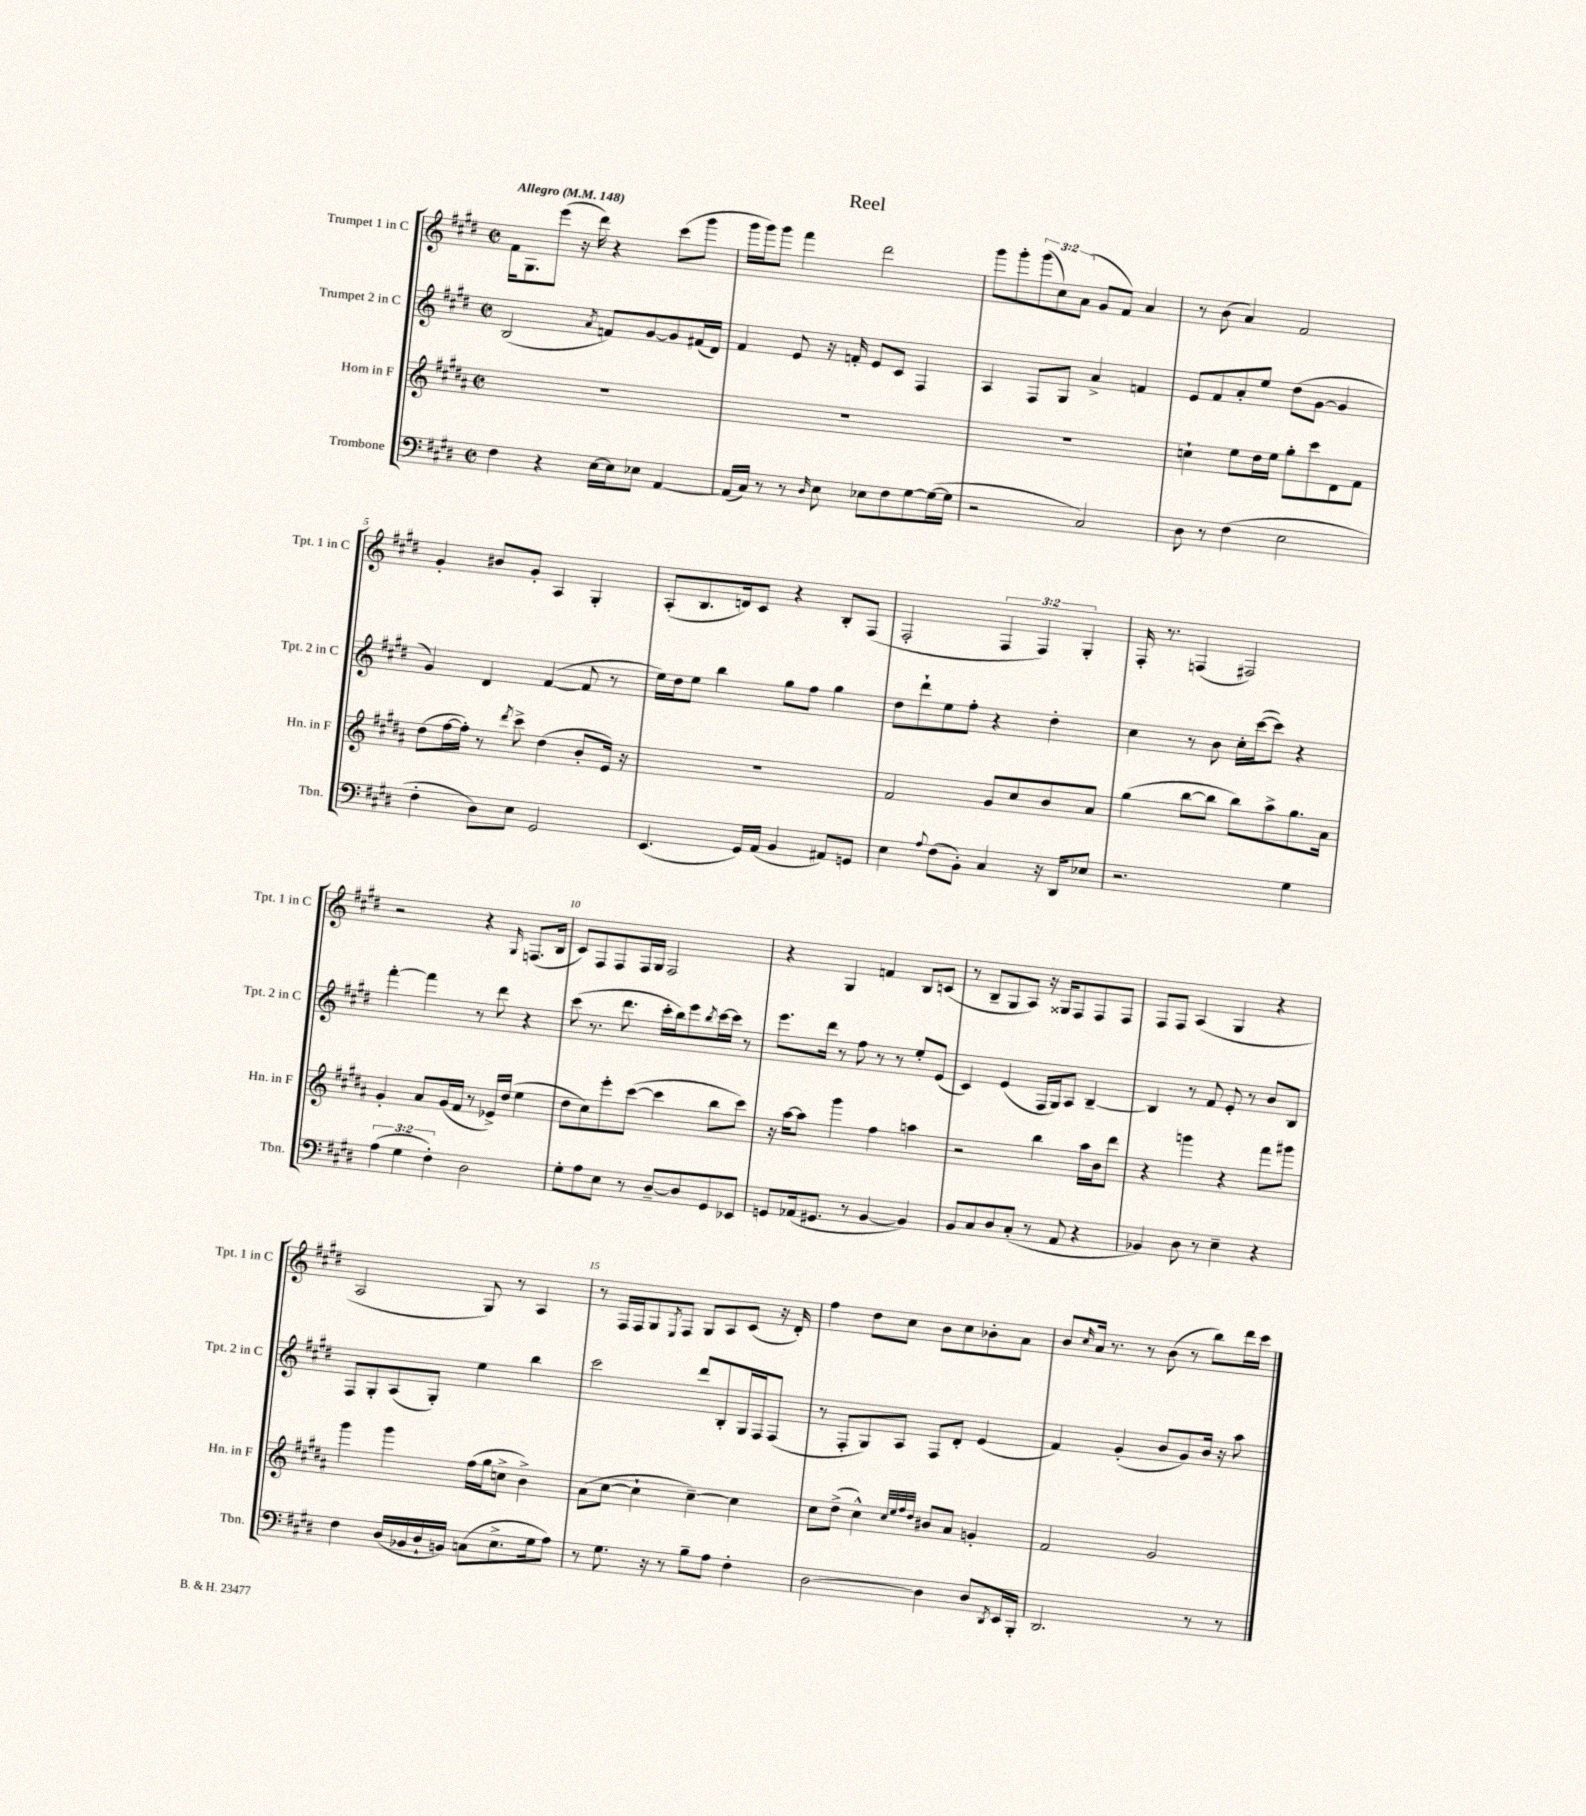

**kern	**kern	**kern	**kern
*staff4	*staff3	*staff2	*staff1
*clefF4	*clefG2	*clefG2	*clefG2
*k[f#c#g#d#]	*k[f#c#g#d#a#]	*k[f#c#g#d#]	*k[f#c#g#d#]
*M2/2	*M2/2	*M2/2	*M2/2
*met(c|)	*met(c|)	*met(c|)	*met(c|)
*MM148	*MM148	*MM148	*MM148
4F#	1r	(2B	16f#
.	.	.	8.G#
4r	.	.	(8eee
.	.	.	16r
.	.	.	16ddd#)
.	.	8qa	.
[16E	.	8f)	4r
16E]	.	.	.
8E-	.	[8g#	.
[4AA	.	8g#]	(8ccc#
.	.	(16f#	8ggg#
.	.	16d#)	.
=	=	=	=
(16AA]	1r	4f#	16ggg#
16C#)	.	.	16ggg#)
8r	.	.	8ggg#
8r	.	8e	4fff#
16qqD#	.	.	.
8E	.	16r	.
.	.	16f'	.
8E-	.	8e	2ddd#
8F#	.	8c#	.
[8G#	.	4F#	.
(16G#_	.	.	.
16G#]	.	.	.
=	=	=	=
2r	1r	4A	8ggg#
.	.	.	8ggg#'
.	.	8F#	(12ggg#
.	.	.	12cc#)
.	.	8G#	.
.	.	.	(12a
2C#)	.	4a^	8g#
.	.	.	8f#)
.	.	4f	4a
=	=	=	=
8D#	4cc`	8e	8r
8r	.	8f#	(8b
(4F#	8ee	8a'	4a)
.	16dd#	8ee	.
.	16ee	.	.
2E	8gg#'	(8dd#	2f#
.	8ccc#	[8g#	.
.	8d#	4g#]	.
.	8f#	.	.
=	=	=	=
4F#'	(8dd#	4g#)	4g#'
.	[16ff#	.	.
.	16ff#'])	.	.
8D#)	8r	4d#	8b#
.	8qddd#	.	.
8E	8ccc#^	.	8g#'
2GG#	(4dd#	([4f#	4A
.	8b'	8f#]	4G#'
.	16e)	8r	.
.	16r	.	.
=	=	=	=
(4.EE	1r	16ee)	(8A'
.	.	16dd#	.
.	.	8ee	8.B
.	.	4bb	.
.	.	.	16d)
16GG#)	.	.	8c#
(16AA	.	.	.
4BB	.	8gg#	4r
.	.	8ff#	.
8AA#)	.	4gg#	8B'
8GG	.	.	(8F#
=	=	=	=
4E	2f#	8dd#	2F#'
.	.	8ddd#`	.
8qqA	.	.	.
(8F#	.	8ee	.
8BB')	.	8ff#'	.
4C#	8g#	4r	6F#
.	8cc#	.	.
.	.	.	6F#)
16r	8b	4dd#'	.
16DD#	.	.	.
.	.	.	6G#'
8E-	8a#	.	.
=	=	=	=
2.r	(4gg#	4cc#	16F#'
.	.	.	8.r
.	[8bb	8r	(4F
.	8bb]	8b	.
.	8bb)	16cc#'	2F#)
.	.	([16ccc#	.
.	8aa#^	8ccc#])	.
4G#	8.gg#	4r	.
.	16a#	.	.
=	=	=	=
(6A	4g#'	[4fff#'	2r
6G#	.	.	.
.	8a#	4fff#]	.
6F#')	.	.	.
.	(16g#	.	.
.	16f#	.	.
2D#	8r	8r	4r
.	16e-^)	8ddd#	.
.	(16dd#	.	.
.	.	.	16qqG#
.	4ee	4r	(8.F
.	.	.	16B
=	=	=	=
8G#'	8dd#	(8ccc#	8c#)
8A	8cc#)	8.r	8F#
8E	8eee'	.	8F#
.	.	8.ddd#	.
8r	([8ccc#	.	16F#
.	.	.	16G#
[8D#~	4ccc#]	16ccc#'	2F#
.	.	16bb)	.
8D#]	.	8eee	.
.	.	8qbb	.
8GG#	8bb	[16ccc#	.
.	.	16ccc#]	.
8EE-	8ccc#)	8r	.
=	=	=	=
8GG	16r	8.eee	4r
.	[16aa#	.	.
(16AA-	8aa#]	.	.
8.GG#	.	16ddd#	.
.	4ggg#	8r	4G#
8r	.	8ff#	.
[4BB	4ff#	8r	4f
.	.	8r	.
4BB])	4aa	8ee'	8B
.	.	(8e	(8c
=	=	=	=
8BB	2r	4c#)	8r
8C#	.	.	8B~
8D#	.	(4e	8G#
(8C#'	.	.	8A)
8r	4bb	16F#	16r
.	.	16G#)	16G##
8AA	.	8A	8F#
4r	16aa#	[4B~	8F#
.	16b	.	.
.	8ddd#	.	8F#
=	=	=	=
4BB-)	4r	4B]	8F#
.	.	.	8F#
8D#	4ggg	8r	(4A
8r	.	8f#	.
4E~	4r	8e'	4G#
.	.	8r	.
4r	8fff#	8b	4r
.	8ggg#	8B	.
=	=	=	=
4F#	4ggg#	8F#	2A
.	.	8G#'	.
(16D#	4ggg#	(8A	.
16BB-	.	.	.
16D#`	.	8G#')	.
16BB)	.	.	.
(8C	(16ff#	4ee	8G#)
.	16gg#	.	.
8.E^	8cc^	.	8r
.	4b^)	4bb	4A
16G#	.	.	.
8A)	.	.	.
=	=	=	=
8r	(8a#	2ccc#	8r
8.G#	[8cc#	.	16F#
.	.	.	16F#
.	4cc#`]	.	8G#
16r	.	.	.
.	.	.	8qE
8r	.	.	8F#
8B~	[4cc#~)	8ddd#	8G#
8A	.	8B'	8A
4F#'	4cc#]	16G#	(8c#
.	.	16F#	.
.	.	(8F#	16r
.	.	.	16d#')
=	=	=	=
[2D#	8cc#	8r	4ff#
.	(8dd#^	8F#'	.
.	4cc#^^)	8G#)	8dd#
.	.	8A	8cc#
.	32qqcc#	.	.
.	32qqee	.	.
.	32qqff#	.	.
.	32qqdd#	.	.
4D#]	8b#	8F#	8b
.	8a#	8d#'	8cc#
8D#	4g'	(4e	8b-'
8qDD#	.	.	.
16EE	.	.	8a
16BBB'	.	.	.
=	=	=	=
2.DD#	2f#	4f#)	8b
.	.	.	16qqcc#
.	.	.	16a
.	.	.	8.r
.	.	(4g#'	.
.	.	.	8r
.	2g#	8b	(8b
.	.	8g#)	8r
8r	.	16b	8bb)
.	.	16r	.
8r	.	8aa	16ddd#
.	.	.	16ccc#
==	==	==	==
*-	*-	*-	*-
